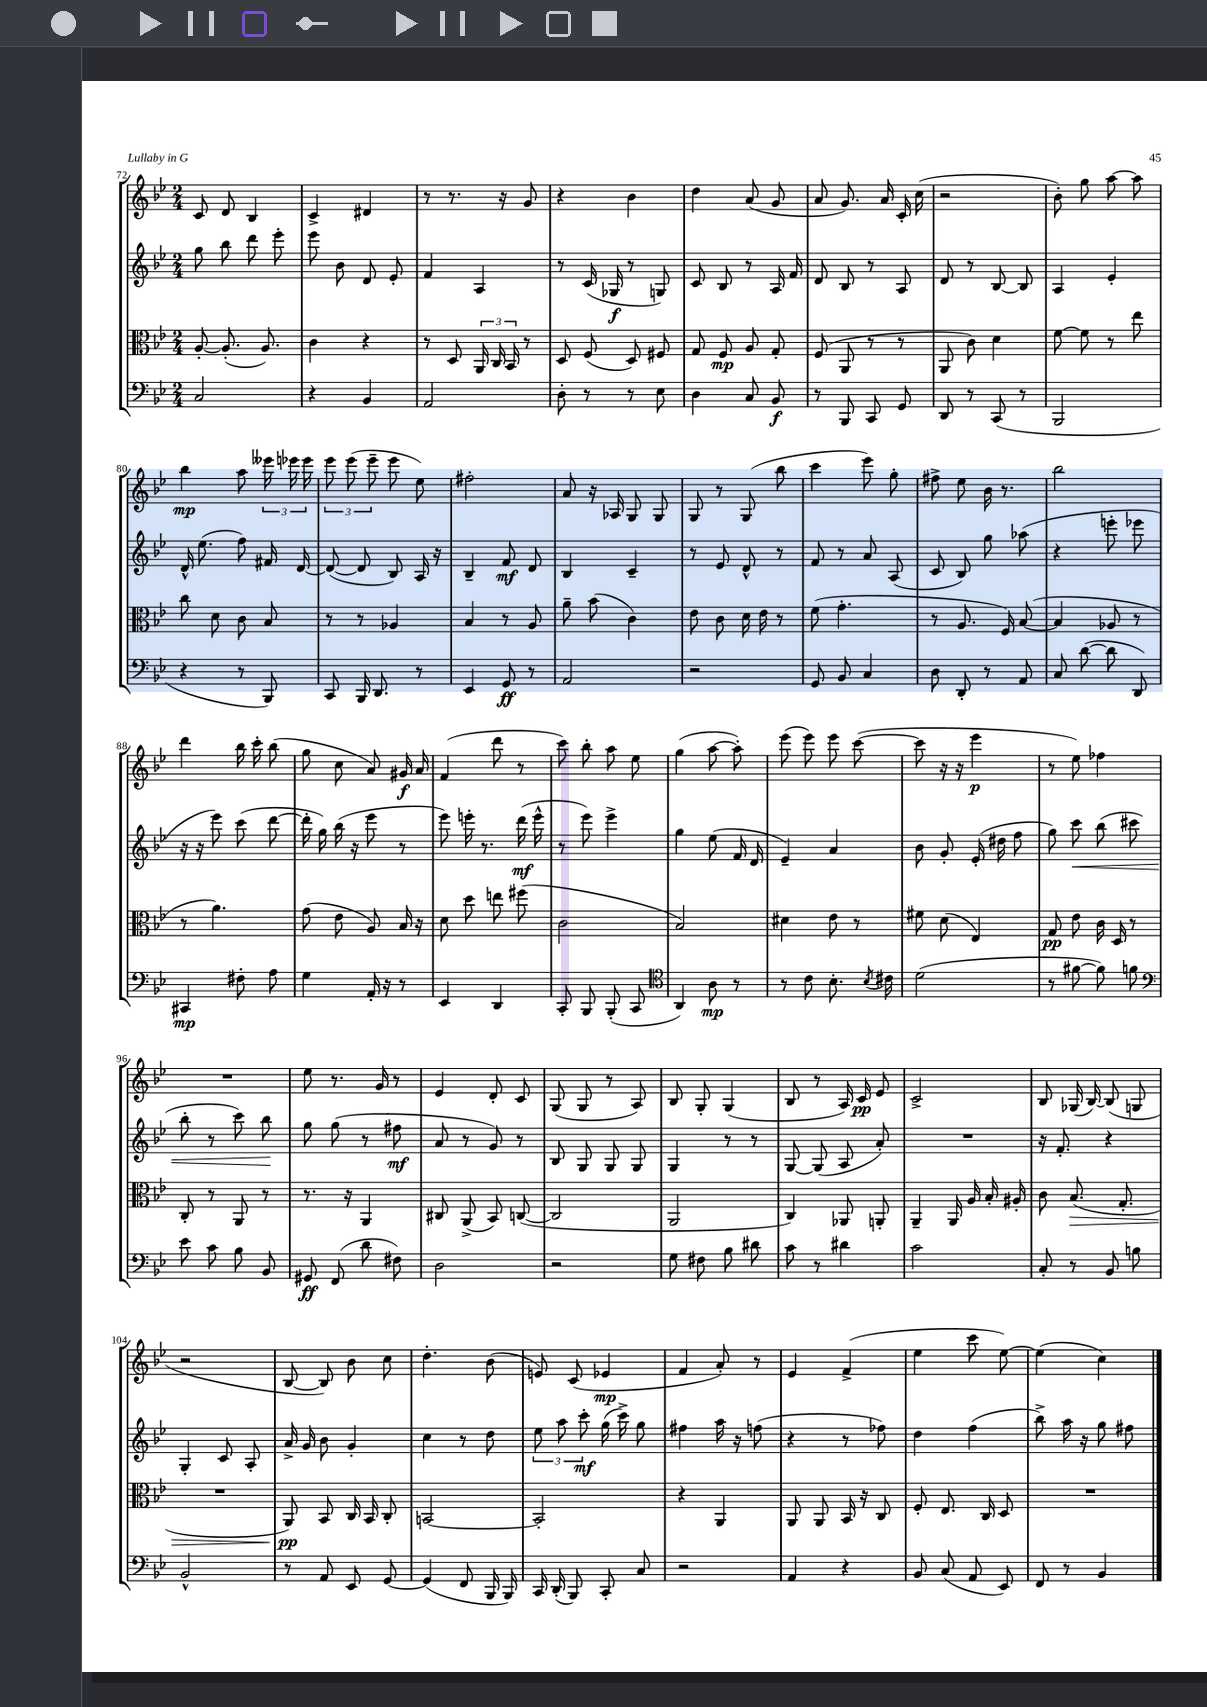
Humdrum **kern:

**kern	**kern	**kern	**kern
*staff4	*staff3	*staff2	*staff1
*clefF4	*clefC3	*clefG2	*clefG2
*k[b-e-]	*k[b-e-]	*k[b-e-]	*k[b-e-]
*M2/4	*M2/4	*M2/4	*M2/4
2C/	[8A'/	8gg\	8c/
.	(8.A'/]	8bb-\	8d/
.	.	8ddd\	4B-/
.	8.A/)	.	.
.	.	8eee-'\	.
=	=	=	=
4r	4c\	8eee-\	4c^/
.	.	8b-\	.
4BB-/	4r	8d/	4d#/
.	.	8e-'/	.
=	=	=	=
2AA/	8r	4f/	8r
.	8D/	.	8.r
.	24AA/	4A/	.
.	24C/	.	.
.	.	.	16r
.	24BB-/	.	.
.	8r	.	8g/
=	=	=	=
8D'\	8D/	8r	4r
8r	(8F/	(16c/	.
.	.	16G-/	.
8r	8D/)	8r	4b-\
8E-\	8F#/	8G/)	.
=	=	=	=
4D\	8G/	8c/	4dd\
.	8F/	8B-/	.
8C/	8A/	8r	(8a/
8BB-/	8G'/	16A/	8g/
.	.	16f/	.
=	=	=	=
8r	(8F/	8d/	8a/
8BBB-/	8AA/	8B-/	8.g/)
8CC/	8r	8r	.
.	.	.	16a/
8GG/	8r	8A/	16c'/
.	.	.	(16cc\
=	=	=	=
8DD/	8AA/	8d/	2r
8r	8c\)	8r	.
(8CC/	4d\	[8B-/	.
8r	.	8B-/]	.
=	=	=	=
2BBB-/	[8f\	4A/	8b-'\)
.	8f\]	.	8gg\
.	8r	4e-'/	[8aa\
.	8ee-\	.	8aa\]
=	=	=	=
4r	8cc\	16d^^/	4bb-\
.	.	(8.ee-\	.
.	8d\	.	.
8r	8c\	8ff\)	8aa\
8BBB-/)	8B-/	16f#/	24eee--\
.	.	.	24eee-\
.	.	[16d/	.
.	.	.	24eee-\
=	=	=	=
8CC/	8r	(8d/_	12eee-\
.	.	.	(12eee-\
16BBB-/	8r	8d/]	.
.	.	.	12eee-~\
8.DD/	.	.	.
.	4A-/	8B-/)	8eee-\
8r	.	16A/	8ee-\)
.	.	16r	.
=	=	=	=
4EE-/	4B-/	4B-~/	2ff#'\
8GG/	8r	8f/	.
8r	8A/	8d/	.
=	=	=	=
2AA/	8a~\	4B-/	8a/
.	(8b-\	.	16r
.	.	.	16A-/
.	4c\)	4c~/	8G/
.	.	.	8G/
=	=	=	=
2r	8e-\	8r	8G/
.	8c\	8e-/	8r
.	16d\	8d^^/	(8G/
.	16e-\	.	.
.	8r	8r	8bb-\
=	=	=	=
8GG/	(8f\	8f/	4ccc\
8BB-/	4.g'\	8r	.
4C/	.	8a/	8eee-\)
.	.	(8A/	8gg'\
=	=	=	=
8D\	8r	8c/	8ff#^\
8DD'/	8.A/	8B-/)	8ee-\
8r	.	8gg\	16b-\
.	16F/)	.	8.r
8AA/	([8B-/	(8aa-\	.
=	=	=	=
8C/	4B-/]	4r	2bb-\
([8d\	.	.	.
8d\]	8A-/	8eee'\	.
8DD/)	8r	8eee-\	.
=	=	=	=
4CC#/	8r	16r	4ddd\
.	.	16r	.
.	4.a\)	8eee-\)	.
8F#'\	.	(8ccc\	16bb-\
.	.	.	16ccc'\
8A\	.	[8ddd\	(8bb-\
=	=	=	=
4G\	(8g\	16ddd'\]	8gg\
.	.	16gg\)	.
.	8e-\	(16bb-\	8cc\
.	.	16r	.
16AA'/	8A/)	8eee-\	8a/)
16r	.	.	.
8r	16B-/	8r	16g#/
.	16r	.	16a/
=	=	=	=
4EE-/	8d\	8eee-\)	(4f/
.	8dd\	16eee'\	.
.	.	8.r	.
4DD/	8ee\	.	8ddd\
.	(8ff#\	(16ddd\	8r
.	.	16eee^^\	.
=	=	=	=
8CC'/	2c\	8r	8ccc\)
8BBB-/	.	8eee-\)	8bb-'\
(8BBB-'/	.	4eee-^\	8aa\
8CC/	.	.	8ee-\
=	=	=	=
*clefC4	*	*	*
4AA/)	2B-/)	4gg\	(4gg\
8A\	.	(8ee-\	[8aa\
8r	.	16f/	8aa'\])
.	.	16d/	.
=	=	=	=
8r	4d#\	4e-~/)	(8eee-\
8c\	.	.	8eee-\)
8.B-'\	8e-\	4a/	8eee-\
.	8r	.	([8ccc\
8qB-/	.	.	.
16c#\	.	.	.
=	=	=	=
(2d\	8f#\	8b-\	8ccc\]
.	(8d\	8g'/	16r
.	.	.	16r
.	4E-/)	(16e-'/	4eee-\
.	.	16dd#\	.
.	.	8ff\	.
=	=	=	=
8r	8G/	8gg\)	8r
[8f#\	8e-\	8ccc\	8ee-\)
8f#\])	16c\	(8bb-\	4ff-\
.	16D/	.	.
8f\	8r	8ccc#\	.
=	=	=	=
*clefF4	*	*	*
8e-\	8C'/	8bb-'\	2r
8c\	8r	8r	.
8B-\	8AA/	8ccc\)	.
8BB-/	8r	8bb-\	.
=	=	=	=
8GG#/	8.r	8gg\	8ee-\
(8FF/	.	(8gg\	8.r
.	16r	.	.
8d\	4AA/	8r	.
.	.	.	16g/
8F#\)	.	8ff#\	8r
=	=	=	=
2D\	8C#/	8a/	4e-/
.	(8AA^/	8r	.
.	8BB-/)	8g/)	8d'/
.	([8C/	8r	8c/
=	=	=	=
2r	2C/]	8B-/	(8G/
.	.	8G/	8G/
.	.	8G/	8r
.	.	8G/	8A/)
=	=	=	=
8G\	2AA/	4G/	8B-/
8F#\	.	.	8G'/
8B-\	.	8r	(4G/
8d#\	.	8r	.
=	=	=	=
8c\	4C/)	[8G/	8B-/
8r	.	(8G/]	8r
4d#\	8AA-/	8A/	16A/)
.	.	.	16c/
.	8AA'/	8a'/)	8e-/
=	=	=	=
2c\	4AA~/	2r	2c^/
.	16AA/	.	.
.	16A/	.	.
.	16B-'/	.	.
.	16A#'/	.	.
=	=	=	=
8C'/	8c\	16r	8B-/
.	.	8.f'/	.
8r	(8.B-/	.	(16G-/
.	.	.	[16B-/)
8BB-/	.	4r	(8B-/]
.	8.G'/	.	.
8B\	.	.	8G/
=	=	=	=
2BB-^^/	2r	4G'/	2r
.	.	8c/	.
.	.	8A'/	.
=	=	=	=
8r	8AA/)	16a^/	[8B-/
.	.	16g/	.
8AA/	8BB-/	8b-\	8B-/])
8EE-/	16C/	4g'/	8b-\
.	16BB-/	.	.
[8GG/	8C'/	.	8cc\
=	=	=	=
(4GG/]	[2BB/	4cc\	4.dd'\
8FF/	.	8r	.
16BBB-/	.	8dd\	(8b-\
16BBB-/)	.	.	.
=	=	=	=
16CC/	2BB'/]	12ee-\	8e/)
(16DD'/	.	.	.
.	.	12aa\	.
8BBB-/)	.	.	(8c/
.	.	12ccc'\	.
8CC'/	.	(16gg\	4e-/
.	.	16ccc^\)	.
8C/	.	8gg\	.
=	=	=	=
2r	4r	4ff#\	4f/
.	4AA/	16aa\	8a'/)
.	.	16r	.
.	.	(8ff\	8r
=	=	=	=
4AA/	8AA/	4r	4e-/
.	8AA/	.	.
4r	16BB-/	8r	(4f^/
.	16r	.	.
.	8C/	8ff-\)	.
=	=	=	=
8BB-/	8F'/	4dd\	4ee-\
(8C/	8.E-/	.	.
8AA/	.	(4ff\	8ccc\
.	16C/	.	.
8EE-/)	8D/	.	[8ee-\)
=	=	=	=
8FF/	2r	8bb-^\)	(4ee-\]
8r	.	16aa\	.
.	.	16r	.
4BB-/	.	8gg\	4cc\)
.	.	8ff#\	.
==	==	==	==
*-	*-	*-	*-
